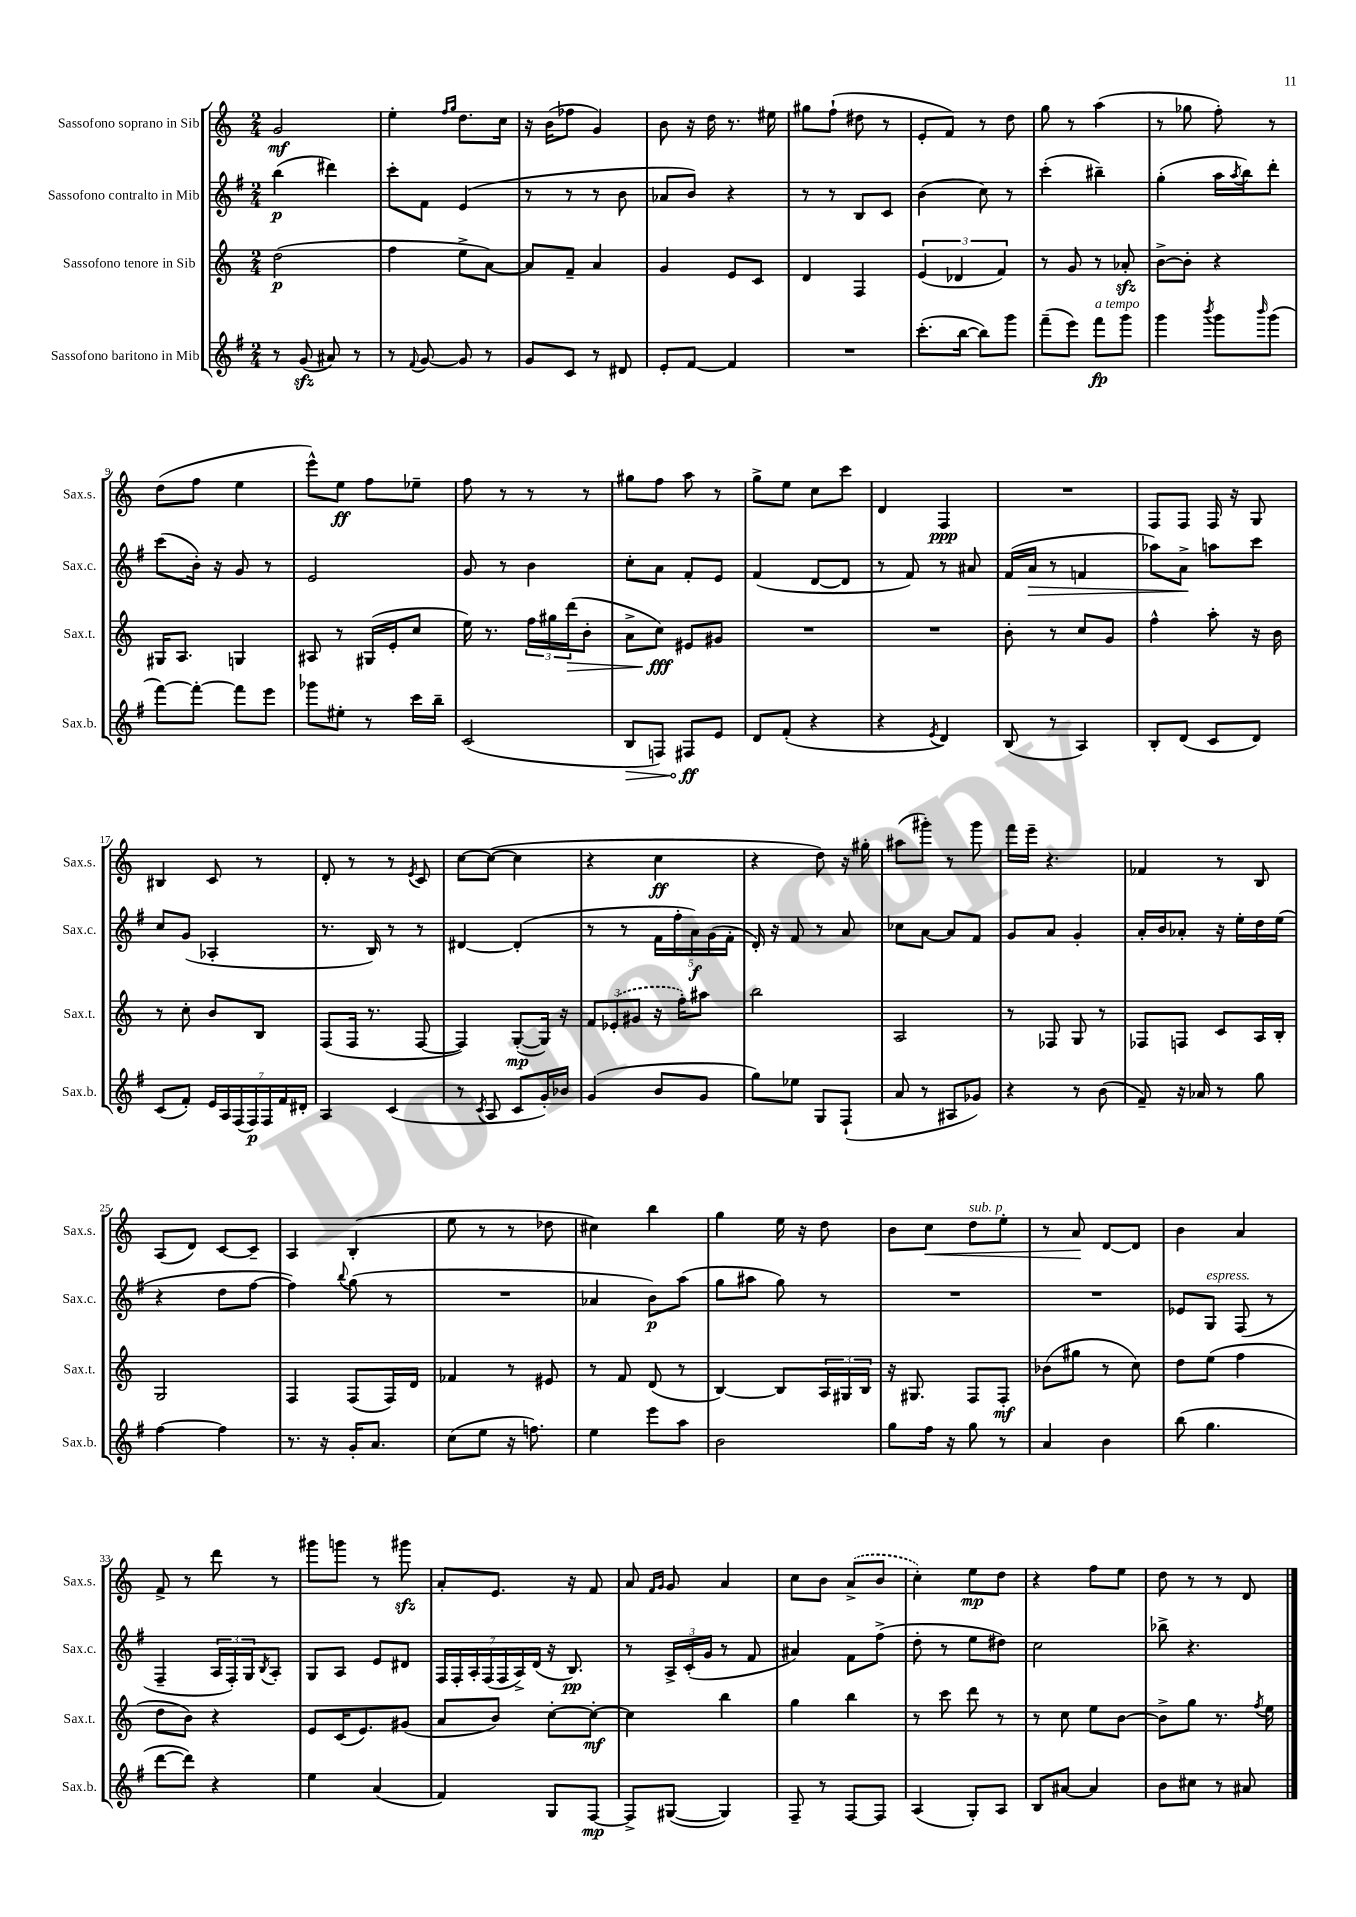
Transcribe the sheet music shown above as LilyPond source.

<<
\new StaffGroup <<
\new Staff = "s0" \with { instrumentName = "Sassofono soprano in Sib" shortInstrumentName = "Sax.s." } {
    \clef treble \key c \major \numericTimeSignature \time 2/4
    g'2\mf |
    e''4-. \grace { f''16 g''16 } d''8. c''16 |
    r16 b'16( fes''8 g'4) |
    b'8 r16 d''16 r8. eis''16 |
    gis''8 f''8-!( dis''8 r8 |
    e'8-. f'8) r8 d''8 |
    g''8 r8 a''4( |
    r8 ges''8 f''8-.) r8 |
    d''8( f''8 e''4 |
    e'''8-^) e''8\ff f''8 ees''8-- |
    f''8 r8 r8 r8 |
    gis''8 f''8 a''8 r8 |
    g''8-> e''8 c''8 c'''8 |
    d'4 f4\ppp |
    R2 |
    f8 f8 f16 r16 g8 |
    bis4 c'8 r8 |
    d'8-. r8 r8 \acciaccatura { e'8 } c'8 |
    c''8~ c''8~( c''4 |
    r4 c''4\ff |
    r4 d''8) r16 gis''16-. |
    ais''8( gis'''8-.) r8 gis'''8 |
    f'''16 e'''16-- r4. |
    fes'4 r8 b8 |
    a8( d'8) c'8~ c'8-- |
    a4 b4-.( |
    e''8 r8 r8 des''8 |
    cis''4) b''4 |
    g''4 e''16 r16 d''8 |
    b'8 c''8\< d''8^\markup { \italic "sub. p" } e''8-. |
    r8 a'8\! d'8~ d'8 |
    b'4 a'4 |
    f'8-> r8 d'''8 r8 |
    gis'''8 g'''8 r8 gis'''8\sfz |
    a'8-. e'8. r16 f'8 |
    a'8 \grace { f'16 g'16 } g'8 a'4 |
    c''8 b'8 \once \slurDashed a'8->( b'8 |
    c''4-.) e''8\mp d''8 |
    r4 f''8 e''8 |
    d''8 r8 r8 d'8 \bar "|." |
}
\new Staff = "s1" \with { instrumentName = "Sassofono contralto in Mib" shortInstrumentName = "Sax.c." } {
    \clef treble \key g \major \numericTimeSignature \time 2/4
    b''4\p( dis'''4) |
    c'''8-. fis'8 e'4( |
    r8 r8 r8 b'8 |
    aes'8 b'8) r4 |
    r8 r8 b8 c'8 |
    b'4( c''8) r8 |
    c'''4-.( bis''4--) |
    g''4-.( a''16 \acciaccatura { a''8 } b''16) d'''8-. |
    c'''8( b'16-.) r16 g'8 r8 |
    e'2 |
    g'8 r8 b'4 |
    c''8-. a'8 fis'8-. e'8 |
    fis'4( d'8~ d'8 |
    r8 fis'8) r8 ais'8 |
    fis'16( a'16\> r8 f'4 |
    aes''8) a'8->\! a''8 c'''8 |
    c''8 g'8( aes4-. |
    r8. b16) r8 r8 |
    dis'4~ dis'4-.( |
    r8 r8 \tuplet 5/4 { fis'16 fis''16-. a'16\f) g'16( fis'16-. } |
    d'16-.) r16 fis'8 r8 a'8 |
    ces''8 a'8~ a'8 fis'8 |
    g'8 a'8 g'4-. |
    a'16-. b'16 aes'8-. r16 e''16-. d''16 e''16( |
    r4 d''8 fis''8~ |
    fis''4) \appoggiatura { b''8 } g''8( r8 |
    R2 |
    aes'4 b'8\p) a''8( |
    g''8 ais''8 g''8) r8 |
    R2 |
    R2 |
    ees'8 g8^\markup { \italic "espress." } fis8( r8 |
    fis4-- \tuplet 3/2 { a16 fis16-.) g16 } \acciaccatura { b8 } a8-. |
    g8 a8 e'8 dis'8 |
    \tuplet 7/4 { fis16 fis16-. a16-. fis16( fis16 a16->) d'16( } r16 b8.\pp) |
    r8 \tuplet 3/2 { a16-> c'16-.( g'16 } r8 fis'8 |
    ais'4) fis'8 fis''8->( |
    d''8-. r8 e''8 dis''8) |
    c''2 |
    bes''8-> r4. \bar "|." |
}
\new Staff = "s2" \with { instrumentName = "Sassofono tenore in Sib" shortInstrumentName = "Sax.t." } {
    \clef treble \key c \major \numericTimeSignature \time 2/4
    d''2\p( |
    f''4 e''8-> a'8~) |
    a'8 f'8-- a'4 |
    g'4 e'8 c'8 |
    d'4 f4 |
    \tuplet 3/2 { e'4( des'4 f'4) } |
    r8 g'8 r8 aes'8-.\sfz |
    b'8~-> b'8-. r4 |
    gis16 a8. g4 |
    ais8 r8 gis16( e'16-. c''8 |
    e''16) r8. \tuplet 3/2 { f''16 gis''16 d'''16\>( } b'8-. |
    a'8-> c''8\fff\!) eis'8 gis'8 |
    R2 |
    R2 |
    b'8-. r8 c''8 g'8 |
    f''4-^ a''8-. r16 b'16 |
    r8 c''8-. b'8 b8 |
    f8( f16 r8. f8~ |
    f4) g8~-.\mp( g16) r16 |
    \tuplet 3/2 { f'8 \once \slurDashed ees'8-.( gis'8 } r16 f''16-.) ais''8 |
    b''2 |
    a2 |
    r8 fes8 g8 r8 |
    fes8 f8 c'8 a16 b16-. |
    g2 |
    f4 f8( f16) d'16 |
    fes'4 r8 eis'8 |
    r8 f'8 d'8( r8 |
    b4~) b8 \tuplet 3/2 { a16 gis16 b16 } |
    r16 gis8. f8 f8-.\mf |
    bes'8( gis''8 r8 c''8) |
    d''8 e''8( f''4 |
    d''8 b'8) r4 |
    e'8 c'16( e'8.) gis'8( |
    a'8 b'8) c''8~-. c''8~-.\mf |
    c''4 b''4 |
    g''4 b''4 |
    r8 c'''8 d'''8 r8 |
    r8 c''8 e''8 b'8~ |
    b'8-> g''8 r8. \acciaccatura { f''8 } e''16 \bar "|." |
}
\new Staff = "s3" \with { instrumentName = "Sassofono baritono in Mib" shortInstrumentName = "Sax.b." } {
    \clef treble \key g \major \numericTimeSignature \time 2/4
    r8 g'8\sfz( ais'8) r8 |
    r8 \appoggiatura { fis'8 } g'8~ g'8 r8 |
    g'8 c'8 r8 dis'8 |
    e'8-. fis'8~ fis'4 |
    R2 |
    c'''8.-.( b''16~ b''8) g'''8 |
    fis'''8--( e'''8) fis'''8\fp^\markup { \italic "a tempo" } g'''8 |
    g'''4 \acciaccatura { b'''8 } g'''8 \grace { b'''16 } g'''8( |
    fis'''8~) fis'''8~-. fis'''8 e'''8 |
    ges'''8 eis''8-. r8 c'''16 b''16-- |
    c'2( |
    \once \override Hairpin.circled-tip = ##t b8\> f8) fis8\ff\! e'8 |
    d'8 fis'8-.( r4 |
    r4 \acciaccatura { e'8 } d'4) |
    b8( r8 a4) |
    b8-. d'8( c'8 d'8) |
    c'8( fis'8-.) \tuplet 7/4 { e'16 a16 fis16( fis16\p) fis16 fis'16 dis'16-. } |
    a4 c'4( |
    r8 \acciaccatura { c'8 } a8 c'8 g'16-.) bes'16 |
    g'4( b'8 g'8 |
    g''8) ees''8 g8 fis8-!( |
    a'8 r8 ais8 ges'8) |
    r4 r8 b'8( |
    fis'8--) r16 aes'16 r8 g''8 |
    fis''4~ fis''4 |
    r8. r16 g'16-. a'8. |
    c''8( e''8 r16 f''8.) |
    e''4 e'''8 a''8 |
    b'2 |
    g''8 fis''16 r16 g''8 r8 |
    a'4 b'4 |
    b''8( g''4. |
    d'''8~ d'''8) r4 |
    e''4 a'4( |
    fis'4) g8 fis8~\mp |
    fis8-> gis8~( gis4) |
    fis8-- r8 fis8~ fis8 |
    a4( g8-.) a8 |
    b8 ais'8~ ais'4 |
    b'8 cis''8 r8 ais'8 \bar "|." |
}
>>
>>
